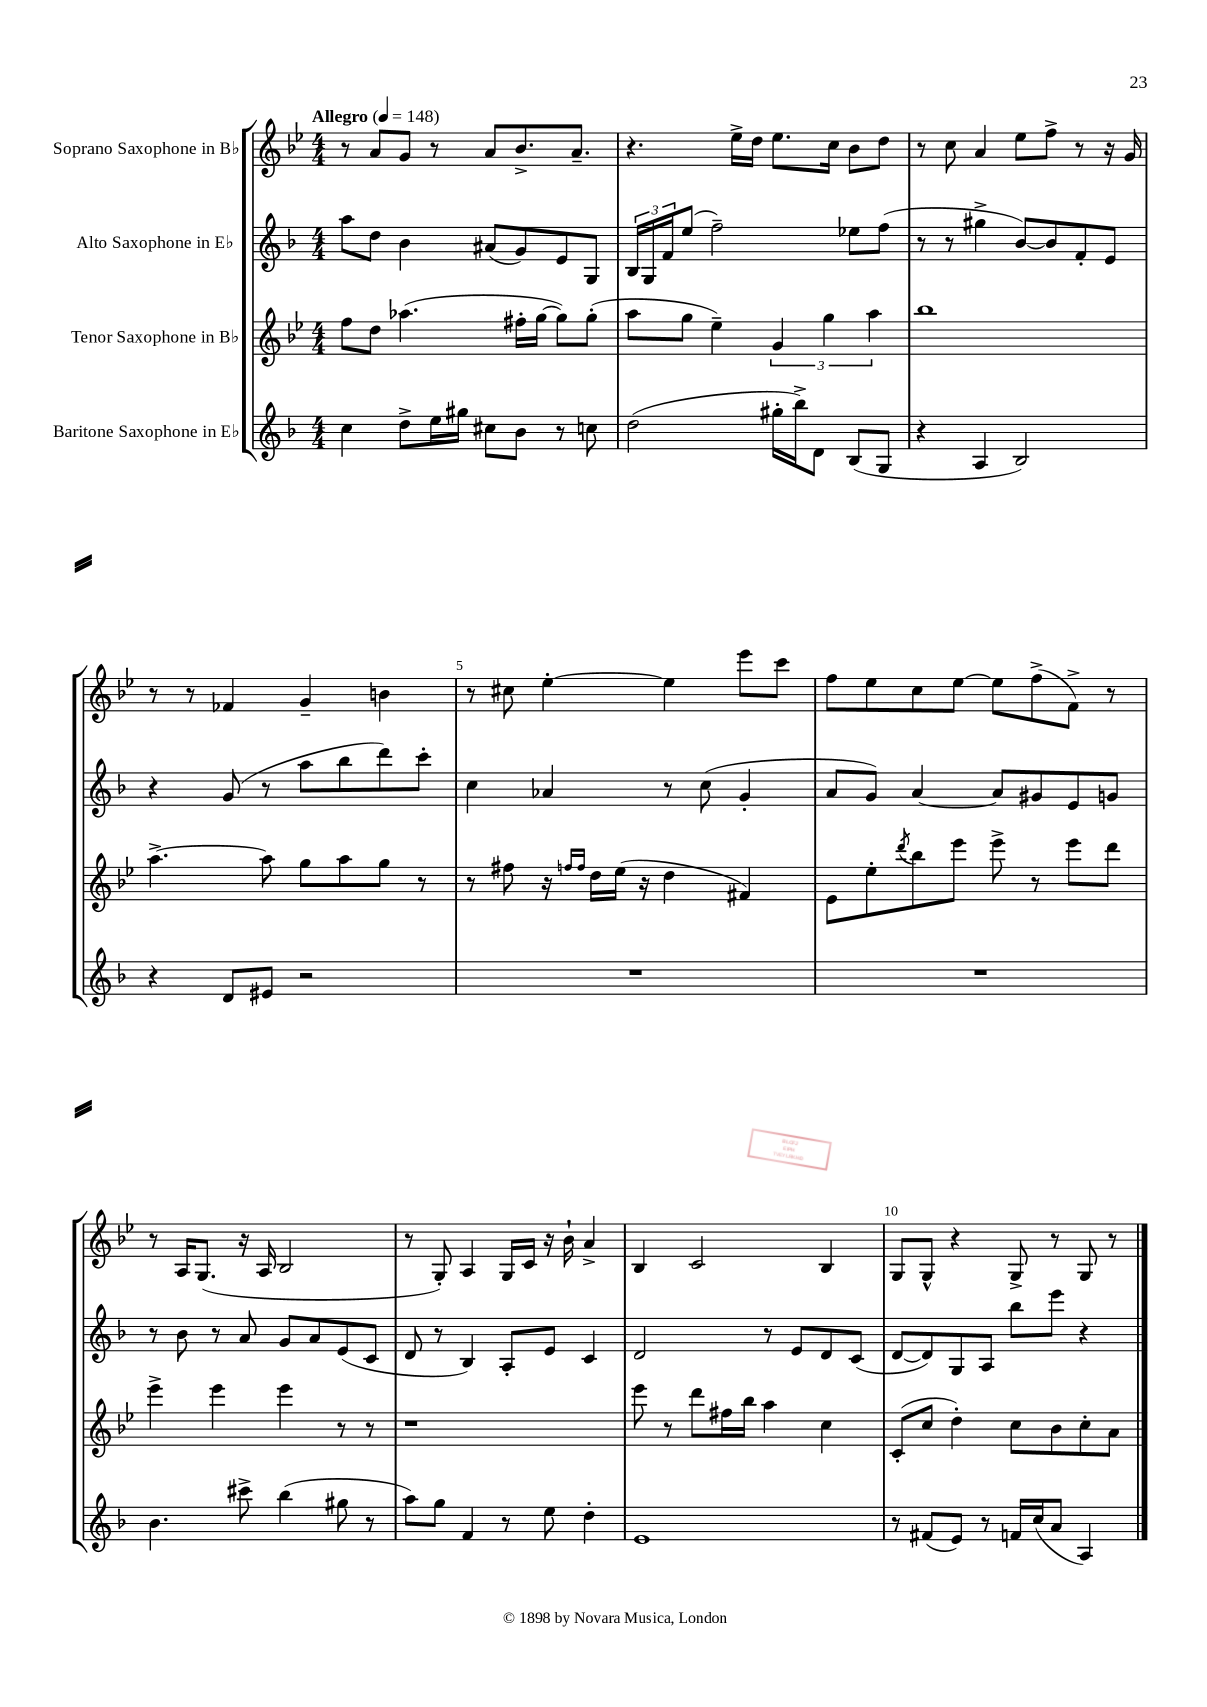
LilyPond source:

<<
\new StaffGroup <<
\new Staff = "s0" \with { instrumentName = "Soprano Saxophone in Bb" } {
    \clef treble \key bes \major \numericTimeSignature \time 4/4 \tempo "Allegro" 4 = 148
    r8 a'8 g'8 r8 a'8 bes'8.-> a'8.-- |
    r4. ees''16-> d''16 ees''8. c''16 bes'8 d''8 |
    r8 c''8 a'4 ees''8 f''8-> r8 r16 g'16 |
    r8 r8 fes'4 g'4-- b'4 |
    r8 cis''8 ees''4~-. ees''4 ees'''8 c'''8 |
    f''8 ees''8 c''8 ees''8~ ees''8 f''8->( f'8->) r8 |
    r8 a16 g8.( r16 a16 bes2 |
    r8 g8-.) a4 g16 c'16 r16 bes'16-! a'4-> |
    bes4 c'2 bes4 |
    g8 g8-^ r4 g8-> r8 g8 r8 \bar "|." |
}
\new Staff = "s1" \with { instrumentName = "Alto Saxophone in Eb" } {
    \clef treble \key f \major \numericTimeSignature \time 4/4
    a''8 d''8 bes'4 ais'8( g'8) e'8 g8 |
    \tuplet 3/2 { bes16 g16 f'16 } e''8( f''2--) ees''8 f''8( |
    r8 r8 gis''4-> bes'8~) bes'8 f'8-. e'8 |
    r4 g'8( r8 a''8 bes''8 d'''8) c'''8-. |
    c''4 aes'4 r8 c''8( g'4-. |
    a'8 g'8) a'4~ a'8 gis'8 e'8 g'8 |
    r8 bes'8 r8 a'8 g'8 a'8 e'8( c'8 |
    d'8 r8 bes4) a8-. e'8 c'4 |
    d'2 r8 e'8 d'8 c'8( |
    d'8~ d'8) g8 a8 bes''8 e'''8 r4 \bar "|." |
}
\new Staff = "s2" \with { instrumentName = "Tenor Saxophone in Bb" } {
    \clef treble \key bes \major \numericTimeSignature \time 4/4
    f''8 d''8 aes''4.( fis''16-. g''16~ g''8) g''8-.( |
    a''8 g''8 ees''4--) \tuplet 3/2 { g'4 g''4 a''4 } |
    bes''1 |
    a''4.~-> a''8 g''8 a''8 g''8 r8 |
    r8 fis''8 r16 \grace { f''16 f''16 } d''16 ees''16( r16 d''4 fis'4) |
    ees'8 ees''8-. \acciaccatura { d'''8 } bes''8 ees'''8 ees'''8-> r8 ees'''8 d'''8 |
    ees'''4-> ees'''4 ees'''4 r8 r8 |
    r1 |
    ees'''8 r8 d'''8 fis''16 bes''16 a''4 c''4 |
    c'8-.( c''8 d''4-.) c''8 bes'8 c''8-. a'8 \bar "|." |
}
\new Staff = "s3" \with { instrumentName = "Baritone Saxophone in Eb" } {
    \clef treble \key f \major \numericTimeSignature \time 4/4
    c''4 d''8-> e''16 gis''16 cis''8 bes'8 r8 c''8 |
    d''2( gis''16-. bes''16->) d'8 bes8( g8 |
    r4 a4 bes2) |
    r4 d'8 eis'8 r2 |
    R1 |
    R1 |
    bes'4. cis'''8-> bes''4( gis''8 r8 |
    a''8) g''8 f'4 r8 e''8 d''4-. |
    e'1 |
    r8 fis'8( e'8) r8 f'16 c''16( a'8 a4) \bar "|." |
}
>>
>>
\layout { \context { \Score \override BarNumber.break-visibility = ##(#f #t #t) barNumberVisibility = #(every-nth-bar-number-visible 5) } }
